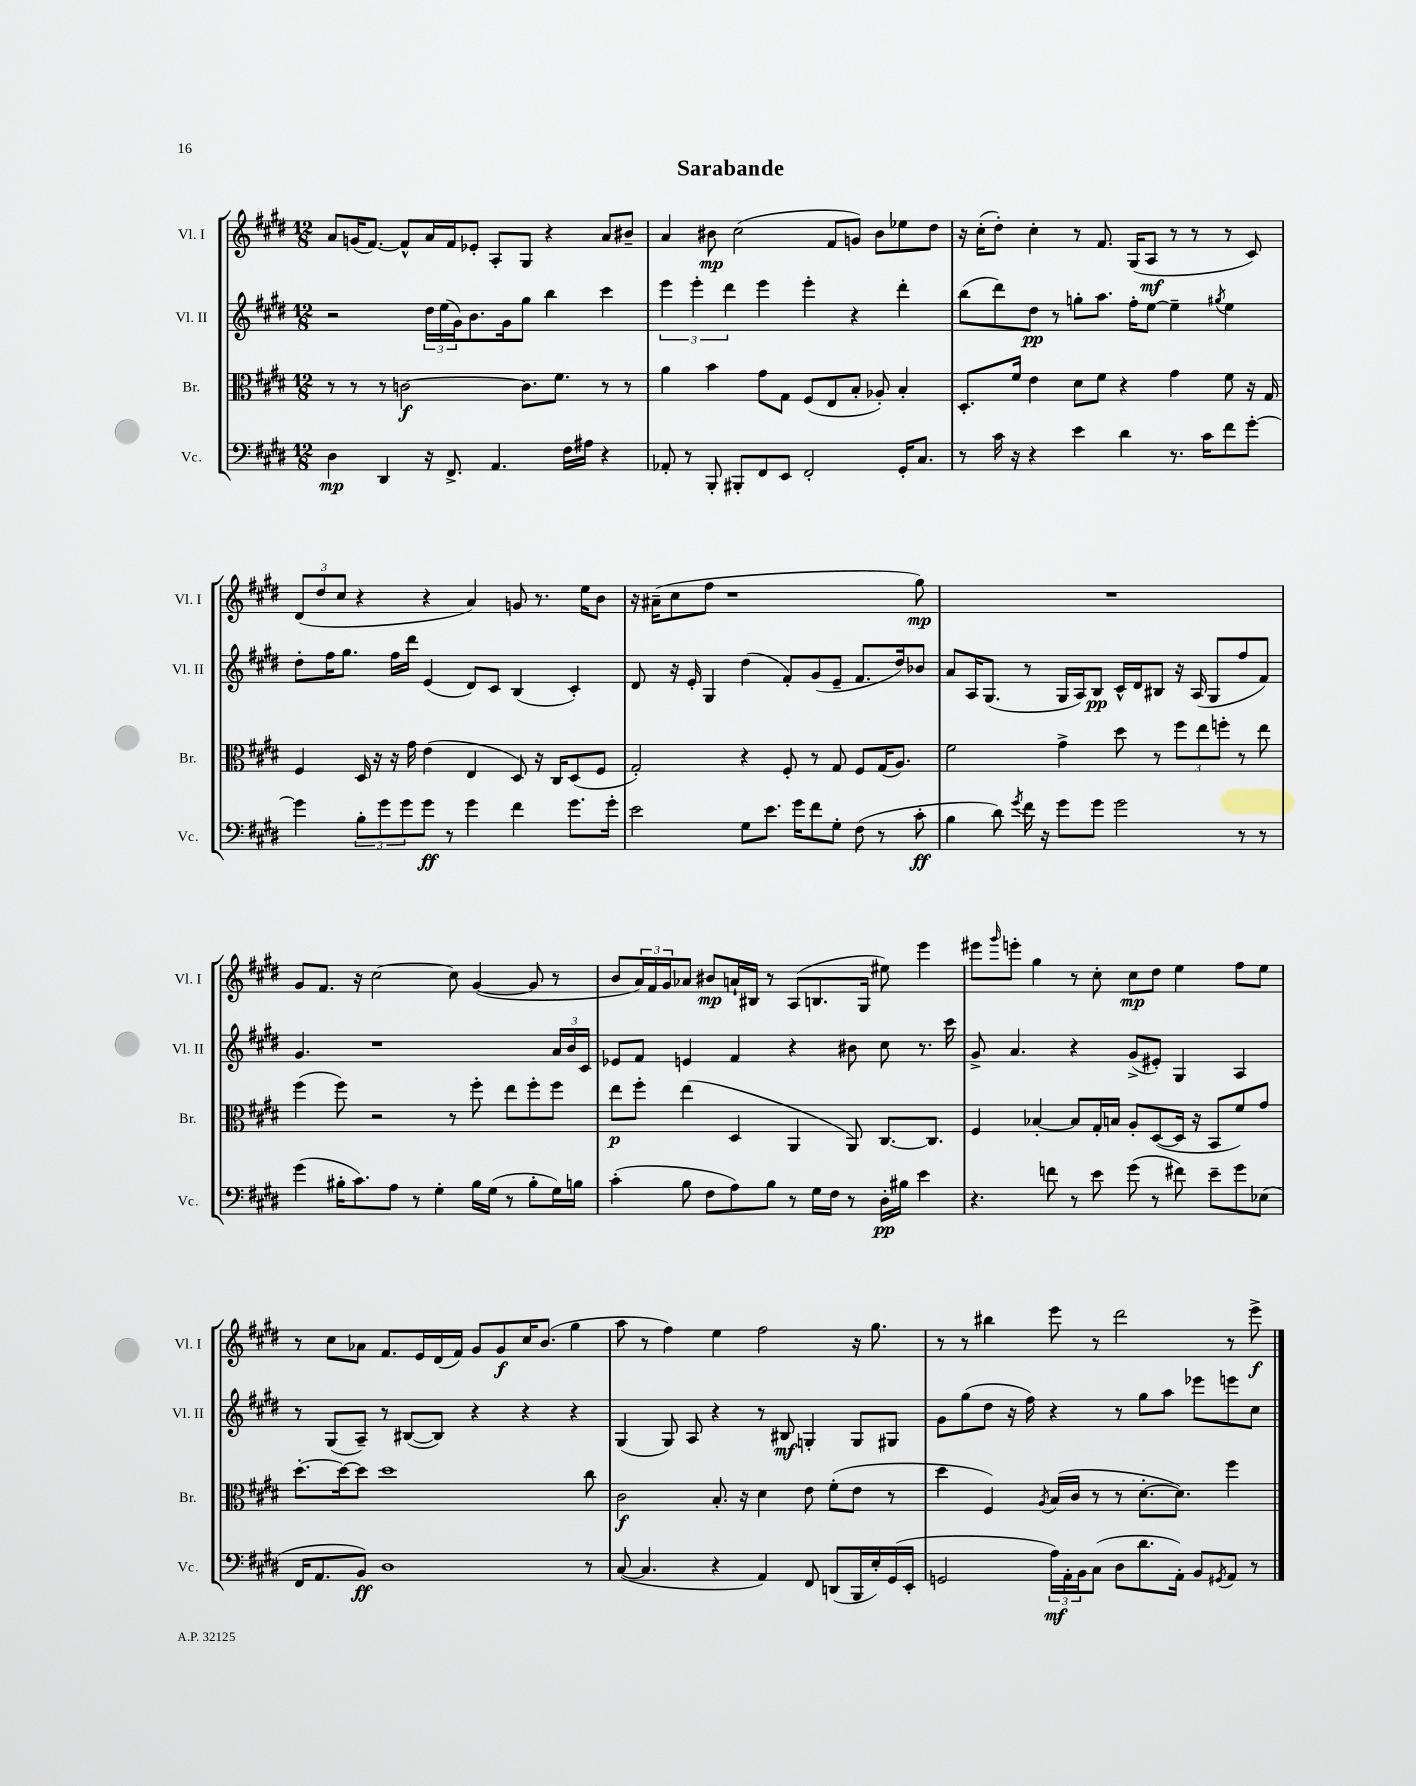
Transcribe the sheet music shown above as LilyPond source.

\header { title = "Sarabande" }
<<
\new StaffGroup <<
\new Staff = "s0" \with { instrumentName = "Vl. I" shortInstrumentName = "Vl. I" } {
    \clef treble \key e \major \numericTimeSignature \time 12/8
    a'8 g'16( fis'8.~) fis'8-^ a'16 fis'16 ees'8-. a8-. gis8 r4 a'8 bis'8-- |
    a'4 bis'8\mp cis''2( fis'8 g'8) bis'8 ees''8 dis''8 |
    r16 cis''16-.( dis''8-.) cis''4-. r8 fis'8. gis16( a8\mf r8 r8 r8 cis'8) |
    \tuplet 3/2 { dis'8( dis''8 cis''8 } r4 r4 a'4) g'8 r8. e''16 b'8 |
    r16 ais'16--( cis''8 fis''8 r1 gis''8\mp) |
    R1. |
    gis'8 fis'8. r16 cis''2~ cis''8 gis'4~( gis'8 r8 |
    b'8 \tuplet 3/2 { a'16) fis'16 gis'16 } aes'8 bis'8\mp a'16-! bis16 r8 a8( b8. gis16 eis''8) e'''4 |
    eis'''8 \grace { gis'''16 } e'''8-. gis''4 r8 cis''8-. cis''8\mp dis''8 e''4 fis''8 e''8 |
    r8 cis''8 aes'8 fis'8. e'16 dis'16( fis'16) gis'8 gis'8\f cis''16 b'8.( gis''4 |
    a''8 r8 fis''4) e''4 fis''2 r16 gis''8. |
    r8 r8 bis''4 e'''8 r8 dis'''2 r8 e'''8->\f \bar "|." |
}
\new Staff = "s1" \with { instrumentName = "Vl. II" shortInstrumentName = "Vl. II" } {
    \clef treble \key e \major \numericTimeSignature \time 12/8
    r2 \tuplet 3/2 { dis''16 e''16( gis'16) } b'8. gis'16 gis''8 b''4 cis'''4 |
    \tuplet 3/2 { e'''4 e'''4-. dis'''4 } e'''4 e'''4-. r4 dis'''4-. |
    b''8( dis'''8) dis''8\pp r8 g''8-. a''8. fis''16-. e''8~ e''4-- \acciaccatura { gis''8 } e''4 |
    dis''8-. fis''16 gis''8. fis''16 dis'''16 e'4( dis'8) cis'8 b4( cis'4-.) |
    dis'8 r16 e'16-. gis4 dis''4( fis'8-.) gis'8( e'8-- fis'8. dis''16) bes'8 |
    a'8 a16 gis8.( r8 gis16 a16) b8\pp cis'16-^ dis'16 bis8 r16 a16( gis8 fis''8 fis'8) |
    gis'4. r1 \tuplet 3/2 { a'16 b'16 cis'16 } |
    ees'8 fis'8 e'4 fis'4 r4 bis'8 cis''8 r8. cis'''16 |
    gis'8-> a'4. r4 gis'8->( eis'8-.) gis4 a4 |
    r8 gis8( a8--) r8 bis8~( bis8) r4 r4 r4 |
    gis4( gis8) a8 r4 r8 bis8\mf g4-. g8 gis8 |
    gis'8 gis''8( dis''8 r16 fis''16) r4 r8 gis''8 a''8 ees'''8 e'''8 cis''8 \bar "|." |
}
\new Staff = "s2" \with { instrumentName = "Br." shortInstrumentName = "Br." } {
    \clef alto \key e \major \numericTimeSignature \time 12/8
    r8 r8 r8 c'2~\f c'8. fis'8. r8 r8 |
    a'4 b'4 gis'8 gis8 fis8( e8 b8-. aes8-.) b4-. |
    dis8.-. fis'16 e'4 dis'8 fis'8 r4 gis'4 fis'8 r16 gis16 |
    fis4 dis16 r16 r16 gis'16 e'4( e4 dis8) r16 cis16 dis8( fis8 |
    gis2-.) r4 fis8-. r8 gis8 fis8 gis16( a8.) |
    fis'2 gis'4-> dis''8 r8 \tuplet 3/2 { fis''8 e''8 f''8-. } r8 e''8 |
    fis''4( fis''8) r2 r8 fis''8-. e''8 fis''8-. fis''8 |
    e''8\p fis''8-. e''4( dis4 a,4 a,8) cis8.~ cis8. |
    fis4 bes4~-. bes8 gis16-. b16 a8-. dis8~( dis16 r16 b,8 fis'8) gis'8 |
    dis''8.~-. dis''16~ dis''8 dis''1 cis''8 |
    cis'2\f b8.-. r16 dis'4 e'8 fis'8-.( e'8 r8 |
    dis''4 fis4) \acciaccatura { a8 } b16( cis'16 r8 r8 dis'8.~-. dis'8.) fis''4 \bar "|." |
}
\new Staff = "s3" \with { instrumentName = "Vc." shortInstrumentName = "Vc." } {
    \clef bass \key e \major \numericTimeSignature \time 12/8
    dis4\mp dis,4 r16 fis,8.-> a,4. fis16 ais16 r4 |
    aes,8-. r8 b,,8-. bis,,8-. fis,8 e,8 fis,2-. gis,16-. cis8. |
    r8 cis'16 r16 r4 e'4 dis'4 r8. cis'16 fis'8 gis'8~-. |
    gis'4 \tuplet 3/2 { b8-. gis'8 gis'8 } gis'8\ff r8 gis'4 fis'4 gis'8. gis'16-. |
    e'2 gis8 e'8. gis'16 fis'8 gis8-. fis8( r8 cis'8-.\ff |
    b4 dis'8) \acciaccatura { gis'8 } fis'16 r16 gis'8 gis'8 gis'2 r8 r8 |
    gis'4( bis16-. cis'8.) a8 r8 gis4-. bis16 gis16( r8 bis8-. gis16) b16 |
    cis'4-.( b8 fis8 a8) b8 r8 gis16 fis16 r8 dis16-.\pp bis16 e'4 |
    r4. f'8 r8 e'8 gis'8( r8 fis'8) e'8-- gis'8 ees8( |
    fis,16 a,8. b,8\ff) dis1 r8 |
    cis8~( cis4. r4 a,4) fis,8 d,8( b,,16 e16-.) gis,16( e,16-. |
    g,2 \tuplet 3/2 { a16\mf) a,16-. b,16 } cis8( dis8 dis'8. a,16-.) b,8 \acciaccatura { gis,8 } a,8 r8 \bar "|." |
}
>>
>>
\layout { \context { \Score \remove "Bar_number_engraver" } }
